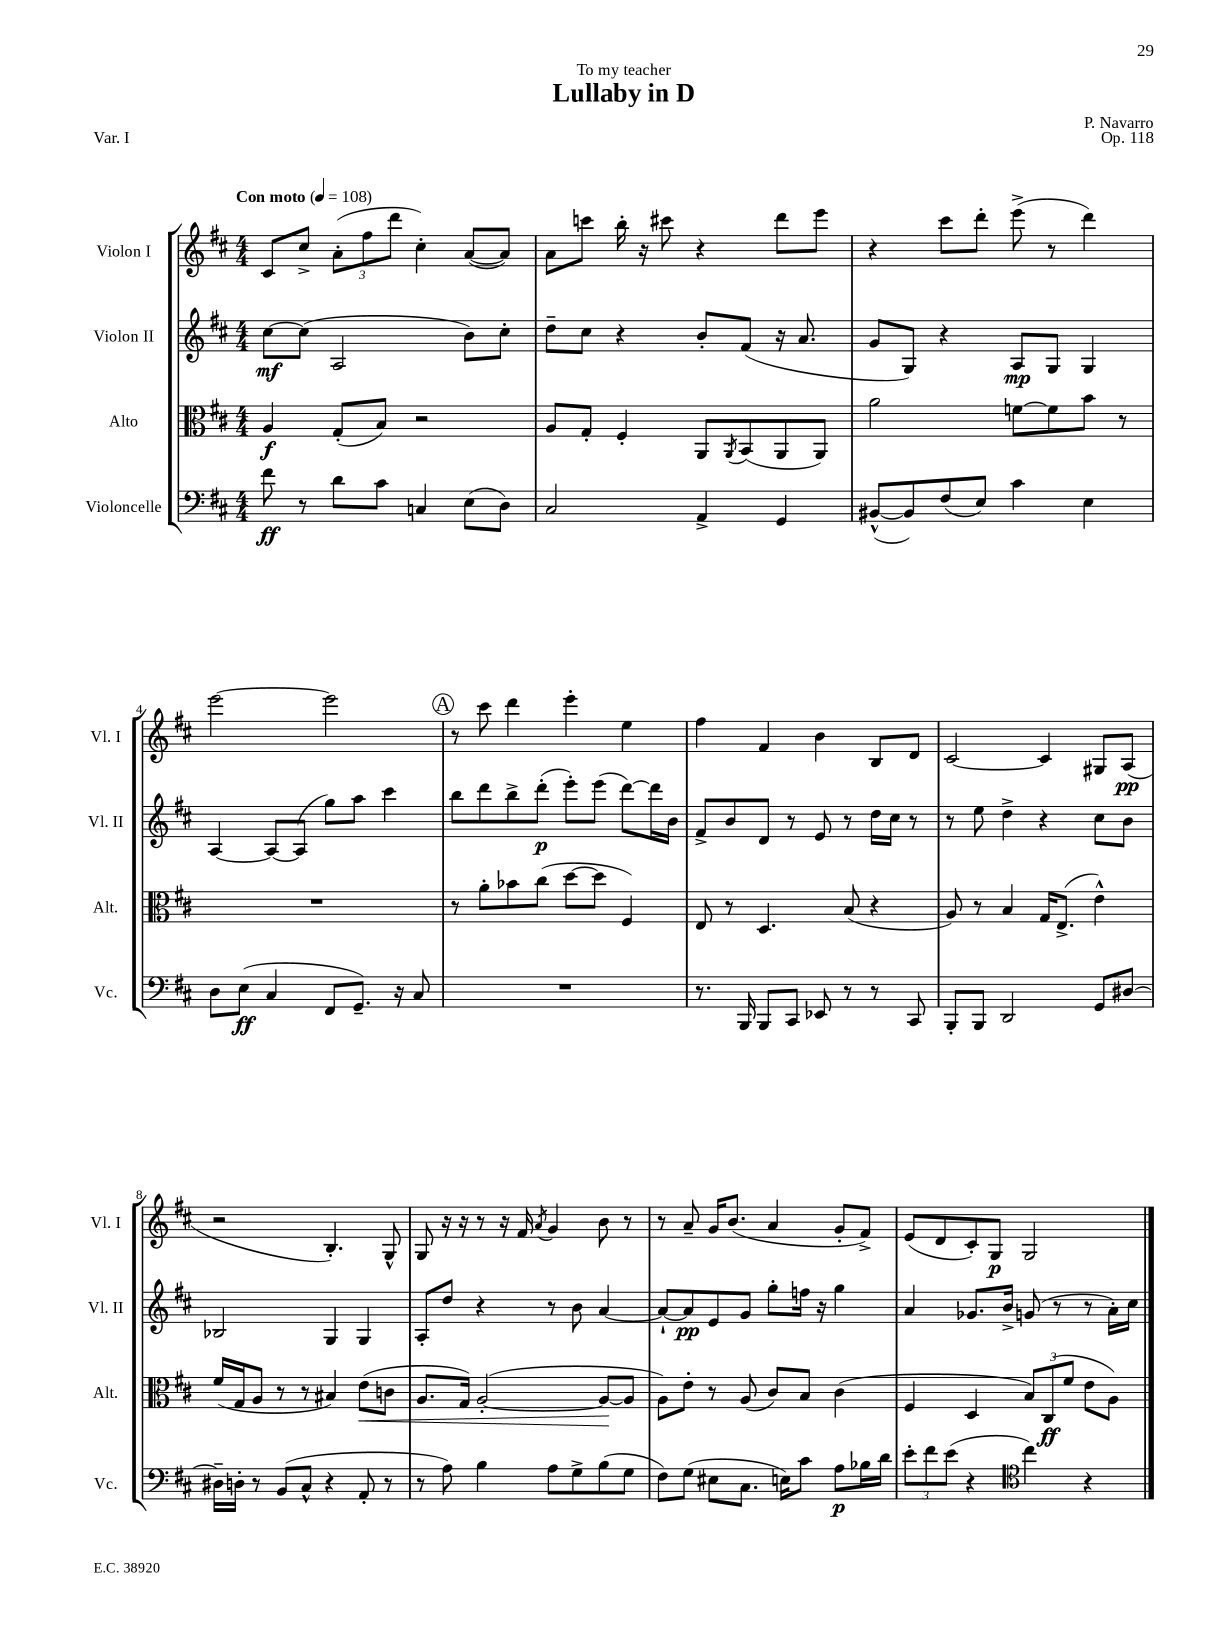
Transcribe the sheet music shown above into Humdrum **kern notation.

**kern	**kern	**kern	**kern
*staff4	*staff3	*staff2	*staff1
*clefF4	*clefC3	*clefG2	*clefG2
*k[f#c#]	*k[f#c#]	*k[f#c#]	*k[f#c#]
*M4/4	*M4/4	*M4/4	*M4/4
*MM108	*MM108	*MM108	*MM108
8f#	4A	[8cc#	8c#
8r	.	(8cc#]	8cc#^
8d	(8G'	2A	(12a'
.	.	.	12ff#
8c#	8B)	.	.
.	.	.	12ddd
4C	2r	.	4cc#')
(8E	.	8b)	([8a
8D)	.	8cc#'	8a])
=	=	=	=
2C#	8A	8dd~	8a
.	8G'	8cc#	8ccc
.	4F#'	4r	16bb'
.	.	.	16r
.	.	.	8ccc#
4AA^	8AA	8b'	4r
.	8qAA	.	.
.	(8BB	(8f#	.
4GG	8AA	16r	8ddd
.	.	8.a	.
.	8AA)	.	8eee
=	=	=	=
([8BB#^^	2a	8g	4r
8BB#])	.	8G)	.
(8F#	.	4r	8ccc#
8E)	.	.	8ddd'
4c#	[8f	8A	(8eee^
.	8f]	8G	8r
4E	8b	4G	4ddd)
.	8r	.	.
=	=	=	=
8D	1r	[4A	[2eee
(8E	.	.	.
4C#	.	8A_	.
.	.	(8A]	.
8FF#	.	8gg)	2eee]
8.GG~)	.	8aa	.
.	.	4ccc#	.
16r	.	.	.
8C#	.	.	.
=	=	=	=
1r	8r	8bb	8r
.	8a'	8ddd	8ccc#
.	8b-	8bb^	4ddd
.	(8cc#	(8ddd'	.
.	[8dd	8eee')	4eee'
.	8dd]	(8eee	.
.	4F#)	[8ddd)	4ee
.	.	16ddd]	.
.	.	16b	.
=	=	=	=
8.r	8E	8f#^	4ff#
.	8r	8b	.
16BBB	.	.	.
8BBB	4.D	8d	4f#
8CC#	.	8r	.
8EE-	.	8e	4b
8r	(8B	8r	.
8r	4r	16dd	8B
.	.	16cc#	.
8CC#	.	8r	8d
=	=	=	=
8BBB'	8A)	8r	[2c#
8BBB	8r	8ee	.
2DD	4B	4dd^	.
.	16G	4r	4c#]
.	(8.E^	.	.
8GG	4e^^)	8cc#	8G#
[8D#	.	8b	(8A
=	=	=	=
16D#~]	(16f#	2B-	2r
16D'	16G	.	.
8r	8A	.	.
(8BB	8r	.	.
8C#^^	8r	.	.
4r	4B#)	4G	4.B')
8AA'	(8e	4G	.
8r	8c	.	8G^^
=	=	=	=
8r	8.A	8A'	8G
8A)	.	8dd	16r
.	16G)	.	16r
4B	([2A'	4r	8r
.	.	.	16r
.	.	.	16f#
.	.	.	8qa
8A	.	8r	4g
8G^	.	8b	.
(8B	8A_	[4a	8b
8G	8A]	.	8r
=	=	=	=
8F#)	8A)	8a`_	8r
(8G	8e'	8a]	8a~
8E#	8r	8e	16g
.	.	.	(8.b
8.C#	(8A	8g	.
.	8c#)	8gg'	4a
16E)	.	.	.
8c#	8B	16ff	.
.	.	16r	.
8A	(4c#	4gg	8g'
16B-	.	.	8f#^)
16d	.	.	.
=	=	=	=
12e'	4F#	4a	(8e
12f#	.	.	.
.	.	.	8d
(12e	.	.	.
4r	4D	8.g-	8c#')
.	.	.	8G
.	.	16b^	.
*clefC4	*	*	*
4cc#)	12B)	(8g	2G
.	(12C#	.	.
.	.	8r	.
.	12f#	.	.
4r	8e	8r	.
.	8A)	16a')	.
.	.	16cc#	.
==	==	==	==
*-	*-	*-	*-
